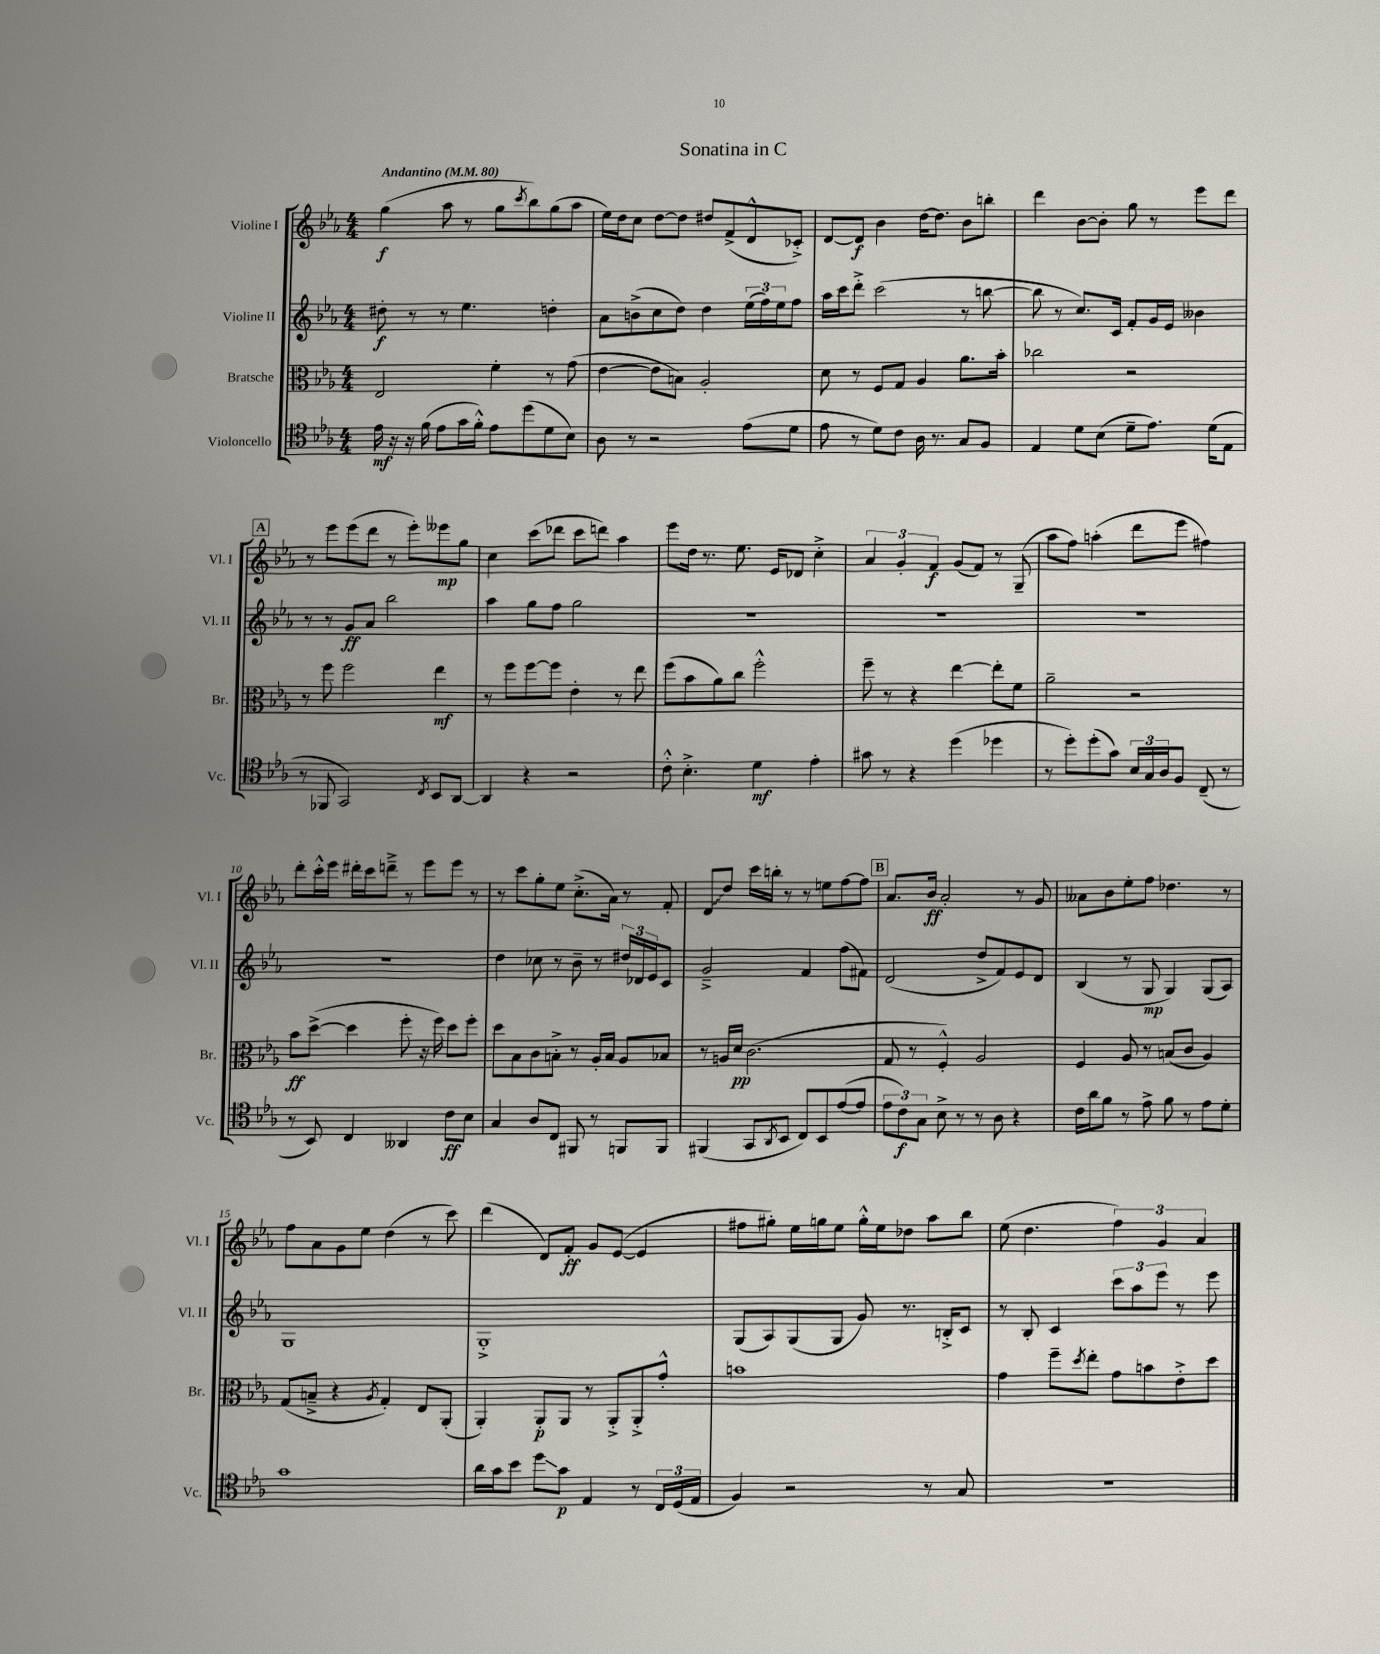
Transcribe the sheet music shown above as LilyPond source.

\header { title = "Sonatina in C" }
<<
\new StaffGroup <<
\new Staff = "s0" \with { instrumentName = "Violine I" shortInstrumentName = "Vl. I" } {
    \clef treble \key ees \major \numericTimeSignature \time 4/4 \tempo "Andantino" 4 = 80
    g''4\f( aes''8 r8 g''8 \acciaccatura { c'''8 } bes''8) g''8( aes''8 |
    ees''16) d''16 c''8 d''8~ d''8 dis''8 f'8->( d'8-^ ces'8-.->) |
    d'8~ d'8\f bes'4 d''16~ d''8. bes'8 b''8-. |
    d'''4 bes'8~ bes'8-. g''8 r8 ees'''8 d'''8 |
    \mark \markup { \box "A" } r8 ees'''8 ees'''8( d'''8 r8 ees'''8-.) eeses'''8\mp g''8 |
    c''4 c'''8( des'''8 c'''8 d'''8) aes''4 |
    ees'''8 d''16 r8. ees''8. ees'16 des'8 c''4-.-> |
    \tuplet 3/2 { aes'4 g'4-. f'4\f } g'8( f'8) r8 g8--( |
    aes''8 f''8) a''4-.( d'''8 ees'''8 fis''4) |
    d'''8-. c'''16-.-^ ees'''16 dis'''16-. c'''16 d'''8---> r8 ees'''8 ees'''8 r8 |
    r8 c'''8 g''8-. ees''8 c''8.-.->( aes'16) r8 f'8-. |
    \once \override Glissando.style = #'zigzag d'8\glissando d''8 c'''16 b''16-. r8 r8 e''8 f''8~ f''8 |
    \mark \markup { \box "B" } aes'8. bes'16\ff aes'2-. r8 g'8 |
    aeses'8 bes'8 ees''8-. f''8 des''4. r8 |
    f''8 aes'8 g'8 ees''8 d''4( r8 c'''8) |
    d'''4( d'8) f'8-.\ff g'8 ees'8~( ees'4 |
    fis''8 gis''8-.) ees''16 g''16 ees''8 g''16-.-^ ees''16 des''8 aes''8 bes''8 |
    ees''8( d''4. \tuplet 3/2 { f''4) g'4 aes'4 } \bar "|." |
}
\new Staff = "s1" \with { instrumentName = "Violine II" shortInstrumentName = "Vl. II" } {
    \clef treble \key ees \major \numericTimeSignature \time 4/4
    dis''8-.\f r8 r8 ees''4. d''4-. |
    aes'8 b'8->( c''8 d''8) d''4 \tuplet 3/2 { ees''16( f''16) ees''16 } f''8 |
    aes''16 c'''16 d'''8-.-> c'''2( r8 b''8~ |
    b''8 r8 c''8.) c'16 f'8-. g'16 ees'16 beses'4 |
    \mark \markup { \box "A" } r8 r8 g'8\ff aes'8 bes''2 |
    aes''4 g''8 f''8 g''2 |
    R1 |
    R1 |
    R1 |
    R1 |
    d''4 ces''8 r8 bes'8-- r8 \tuplet 3/2 { dis''16 des'16 ees'16 } c'8 |
    g'2---> f'4 f''8( fis'8) |
    \mark \markup { \box "B" } d'2( d''8-> f'8) ees'8 d'8 |
    bes4( r8 g8\mp g4) g8( aes8) |
    g1 |
    g1-.-> |
    g8( aes8) g8( g8 g'8) r8. b16-.-> c'8 |
    r8 bes8-. c'4 \tuplet 3/2 { c'''8 aes''8 ees'''8 } r8 ees'''8 \bar "|." |
}
\new Staff = "s2" \with { instrumentName = "Bratsche" shortInstrumentName = "Br." } {
    \clef alto \key ees \major \numericTimeSignature \time 4/4
    ees2 f'4-. r8 g'8( |
    ees'4~ ees'8 b8) aes2-. |
    d'8 r8 f8 g8 aes4 aes'8. bes'16-. |
    ces''2 r2 |
    \mark \markup { \box "A" } r8 f''8 f''2 ees''4\mf |
    r8 f''8 f''8~ f''8 ees'4-. r8 ees''8 |
    f''8( bes'8 aes'8) c''8 f''2-.-^ |
    f''8-- r8 r4 ees''4~ ees''8-. f'8 |
    aes'2-- r2 |
    bes'8\ff d''8~->( d''4 f''8-. r16 f''16) d''8 f''8-. |
    d''8 bes8 c'8 b8-.-> r8 aes16-. b16 aes8 bes8 |
    r8 a16 d'16\pp c'2.( |
    \mark \markup { \box "B" } g8 r8 f4-.-^) aes2 |
    f4 aes8 r8 b8( c'8 aes4) |
    g8( b8---> r4 \acciaccatura { aes8 } g4-.) ees8 aes,8-.( |
    aes,4-.) aes,8-.\p aes,8 r8 aes,8-.-> aes,8-.-> g'8-.-^ |
    b'1 |
    g'4 f''8-- \acciaccatura { d''8 } ees''8-. g'8 b'8 ees'8-.-> d''8 \bar "|." |
}
\new Staff = "s3" \with { instrumentName = "Violoncello" shortInstrumentName = "Vc." } {
    \clef tenor \key ees \major \numericTimeSignature \time 4/4
    ees'16\mf r16 r16 f'16( ees'8 g'16 f'16-.-^) ees'8 d''8( d'8 bes8) |
    aes8 r8 r2 ees'8( d'8 |
    ees'8 r8 d'8) c'8 aes16 r8. g8 f8 |
    ees4 d'8 bes8( d'8-- ees'8.) d'16( ees8 |
    \mark \markup { \box "A" } r8 fes,8 g,2) \acciaccatura { c8 } bes,8 aes,8~ |
    aes,4 r4 r2 |
    c'8-.-^ bes4.-.-> d'4\mf ees'4-. |
    gis'8 r8 r4 d''4( des''4 |
    r8 d''8-.) d''8-.( g'8) \tuplet 3/2 { bes16 g16 aes16 } f8 c8--( r8 |
    r8 bes,8) c4 aeses,4 c'8\ff bes8 |
    g4 aes8 c8 fis,8 r8 f,8 f,8 |
    fis,4( g,8 \acciaccatura { aes,8 } bes,8 c8) bes,8 ees'8~( ees'8 |
    \mark \markup { \box "B" } \tuplet 3/2 { ees'8 c'8\f) g8 } bes8-> r8 r8 aes8 r4 |
    c'16 aes'16 f'8 r8 ees'8-> f'8 r8 ees'8 d'8-. |
    g'1 |
    aes'16 g'16 bes'8 d''8\glissando g'8\p ees4 r8 \tuplet 3/2 { c16 d16( ees16 } |
    f4) r2 r8 g8 |
    R1 \bar "|." |
}
>>
>>
